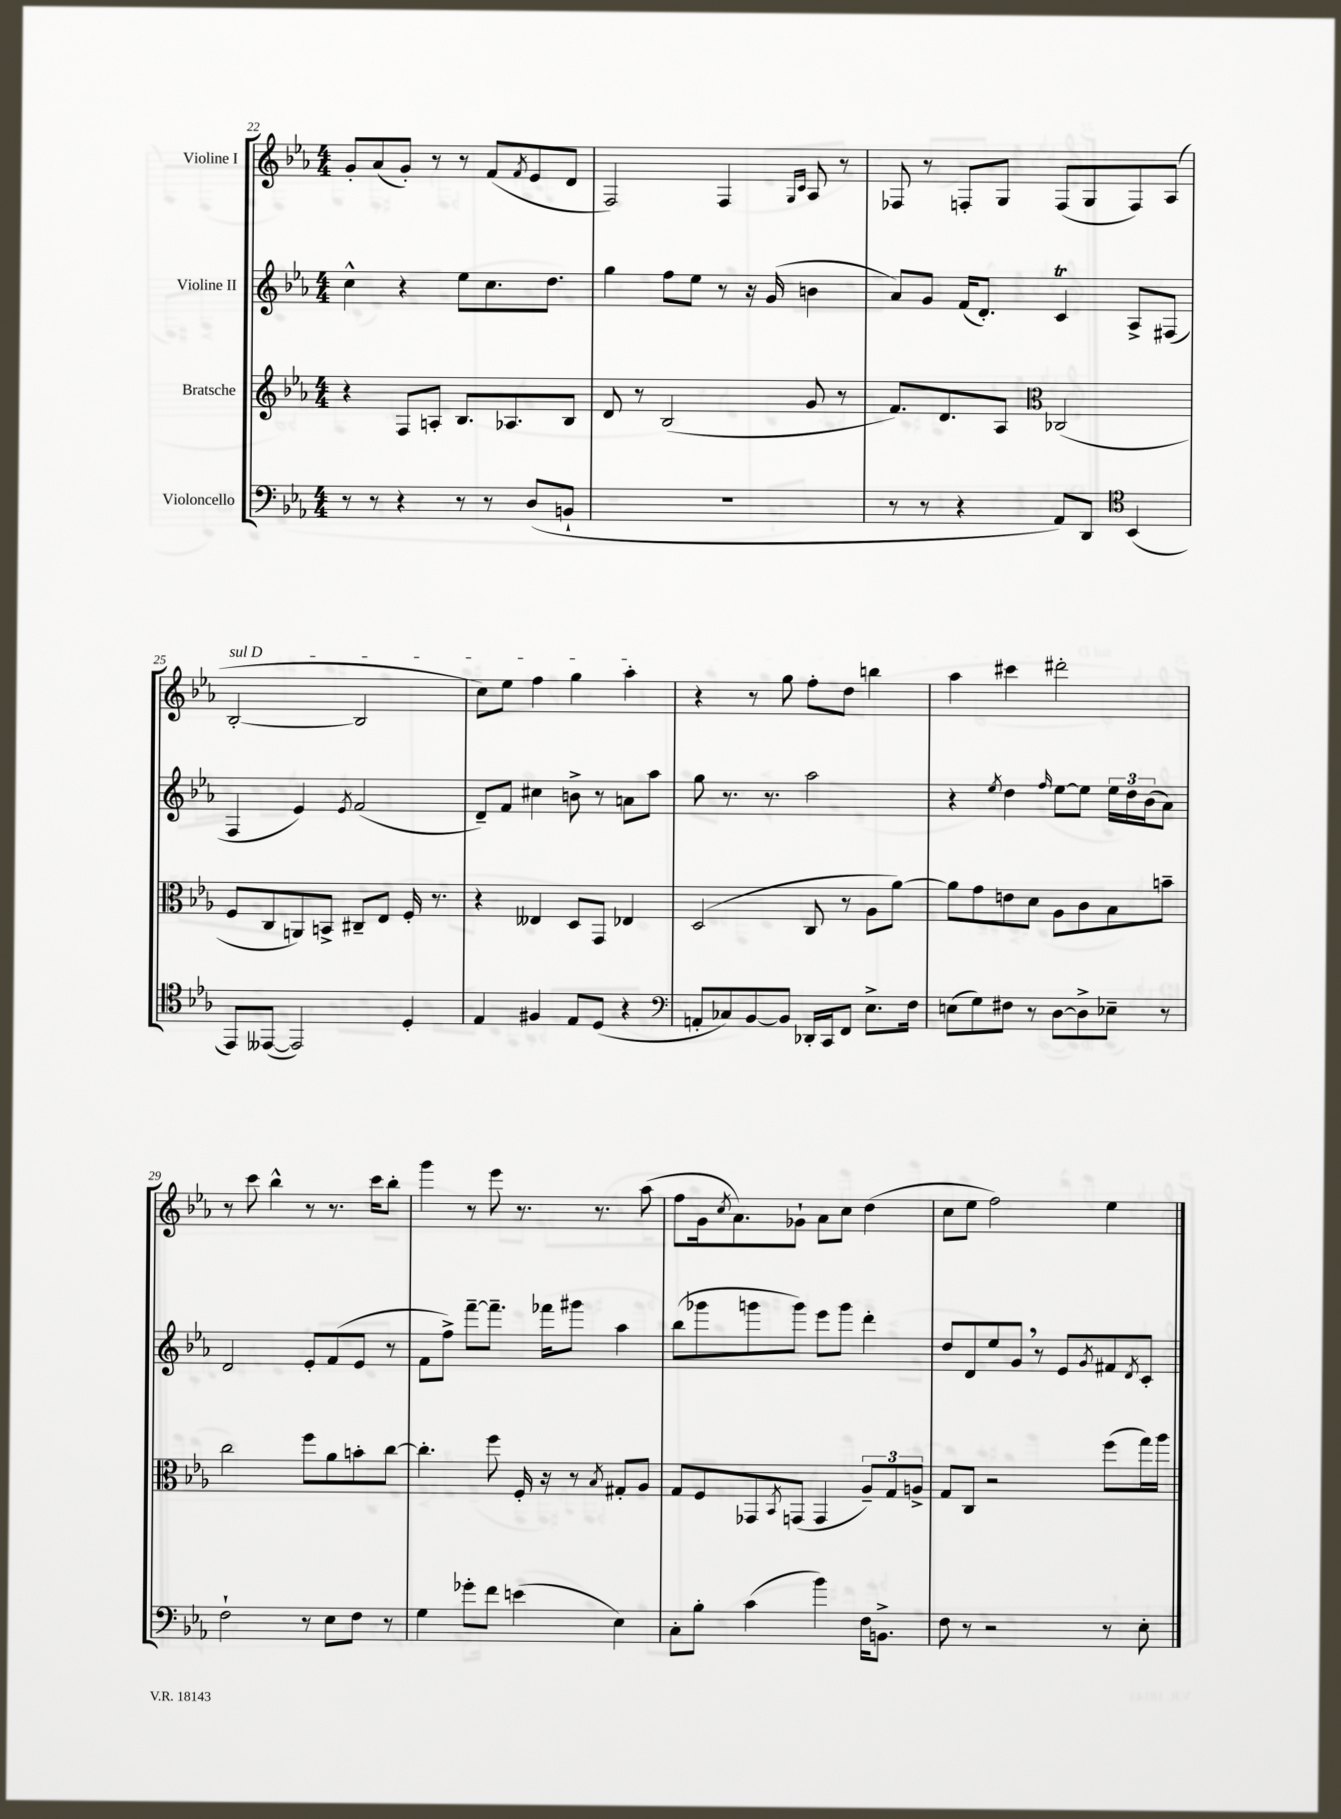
<<
\new StaffGroup <<
\new Staff = "s0" \with { instrumentName = "Violine I" } {
    \clef treble \key ees \major \numericTimeSignature \time 4/4
    g'8-. aes'8( g'8-.) r8 r8 f'8( \acciaccatura { f'8 } ees'8 d'8 |
    f2) f4 \grace { g16 c'16 } aes8 r8 |
    fes8 r8 f8-. g8 f8( g8 f8) aes8( |
    \once \override TextSpanner.bound-details.left.text = \markup { \italic "sul D" } bes2~-.\startTextSpan bes2 |
    c''8) ees''8 f''4 g''4 aes''4-.\stopTextSpan |
    r4 r8 g''8 f''8-. d''8 b''4 |
    aes''4 cis'''4 dis'''2-. |
    r8 c'''8 bes''4-^ r8 r8. c'''16 bes''8-. |
    g'''4 r8 ees'''8 r8. r8. aes''8( |
    f''8 g'16 \acciaccatura { c''8 } aes'8.) ges'8-! aes'8 c''8 d''4( |
    c''8 ees''8 f''2) ees''4 \bar "|." |
}
\new Staff = "s1" \with { instrumentName = "Violine II" } {
    \clef treble \key ees \major \numericTimeSignature \time 4/4
    c''4-^ r4 ees''8 c''8. d''8. |
    g''4 f''8 ees''8 r8 r16 g'16( b'4 |
    aes'8) g'8 f'16( d'8.-.) c'4\trill aes8-> fis8( |
    f4 ees'4) \acciaccatura { ees'8 } f'2( |
    d'8--) f'8 cis''4 b'8-> r8 a'8 aes''8 |
    g''8 r8. r8. aes''2 |
    r4 \acciaccatura { ees''8 } d''4 \grace { f''16 } ees''8~ ees''8 \tuplet 3/2 { ees''16 d''16 bes'16( } aes'8) |
    d'2 ees'8-. f'8( ees'8 r8 |
    f'8 f''8->) f'''8~-- f'''8.-- fes'''16 gis'''8 aes''4 |
    bes''8( ges'''8 g'''8 g'''8) ees'''8 g'''8 d'''4-. |
    d''8 d'8 ees''8 g'8 \breathe r8 ees'8 \acciaccatura { g'8 } fis'8 \acciaccatura { d'8 } c'8-. \bar "|." |
}
\new Staff = "s2" \with { instrumentName = "Bratsche" } {
    \clef treble \key ees \major \numericTimeSignature \time 4/4
    r4 f8 a8-. bes8. aes8. bes8 |
    d'8 r8 bes2( g'8 r8 |
    f'8.) d'8. aes8 \clef alto ces2( |
    f8 c8 a,8) b,8-> cis8-- ees8 f16-. r8. |
    r4 eeses4 d8 g,8 ees4 |
    d2( c8 r8 aes8 aes'8~) |
    aes'8 g'8 e'8 d'8 aes8 c'8 bes8 b'8-- |
    c''2 f''8 aes'8 b'8-. c''8~ |
    c''4.-. f''8 f16-. r16 r8 \acciaccatura { bes8 } gis8-. aes8 |
    g8 f8 ges,8 \acciaccatura { bes,8 } g,8( g,4 \tuplet 3/2 { aes8--) g8 a8-> } |
    g8 c8 r2 f''8( g''16) aes''16 \bar "|." |
}
\new Staff = "s3" \with { instrumentName = "Violoncello" } {
    \clef bass \key ees \major \numericTimeSignature \time 4/4
    r8 r8 r4 r8 r8 d8( b,8-! |
    R1 |
    r8 r8 r4 aes,8) d,8 \clef tenor bes,4( |
    ees,8) eeses,8~( eeses,2) d4-. |
    ees4 fis4 ees8 d8( r4 |
    \clef bass a,8-. ces8) bes,8~ bes,8 des,16-. c,16 f,8 ees8.-> f16 |
    e8( g8) fis8 r8 d8~ d8-> ees8-- r8 |
    f2-! r8 ees8 f8 r8 |
    g4 ges'8-. f'8 e'4( ees4) |
    c8-. bes8-. c'4( bes'4) f16 b,8.-> |
    f8 r8 r2 r8 ees8-. \bar "|." |
}
>>
>>
\layout { \context { \Score currentBarNumber = #22 } }
